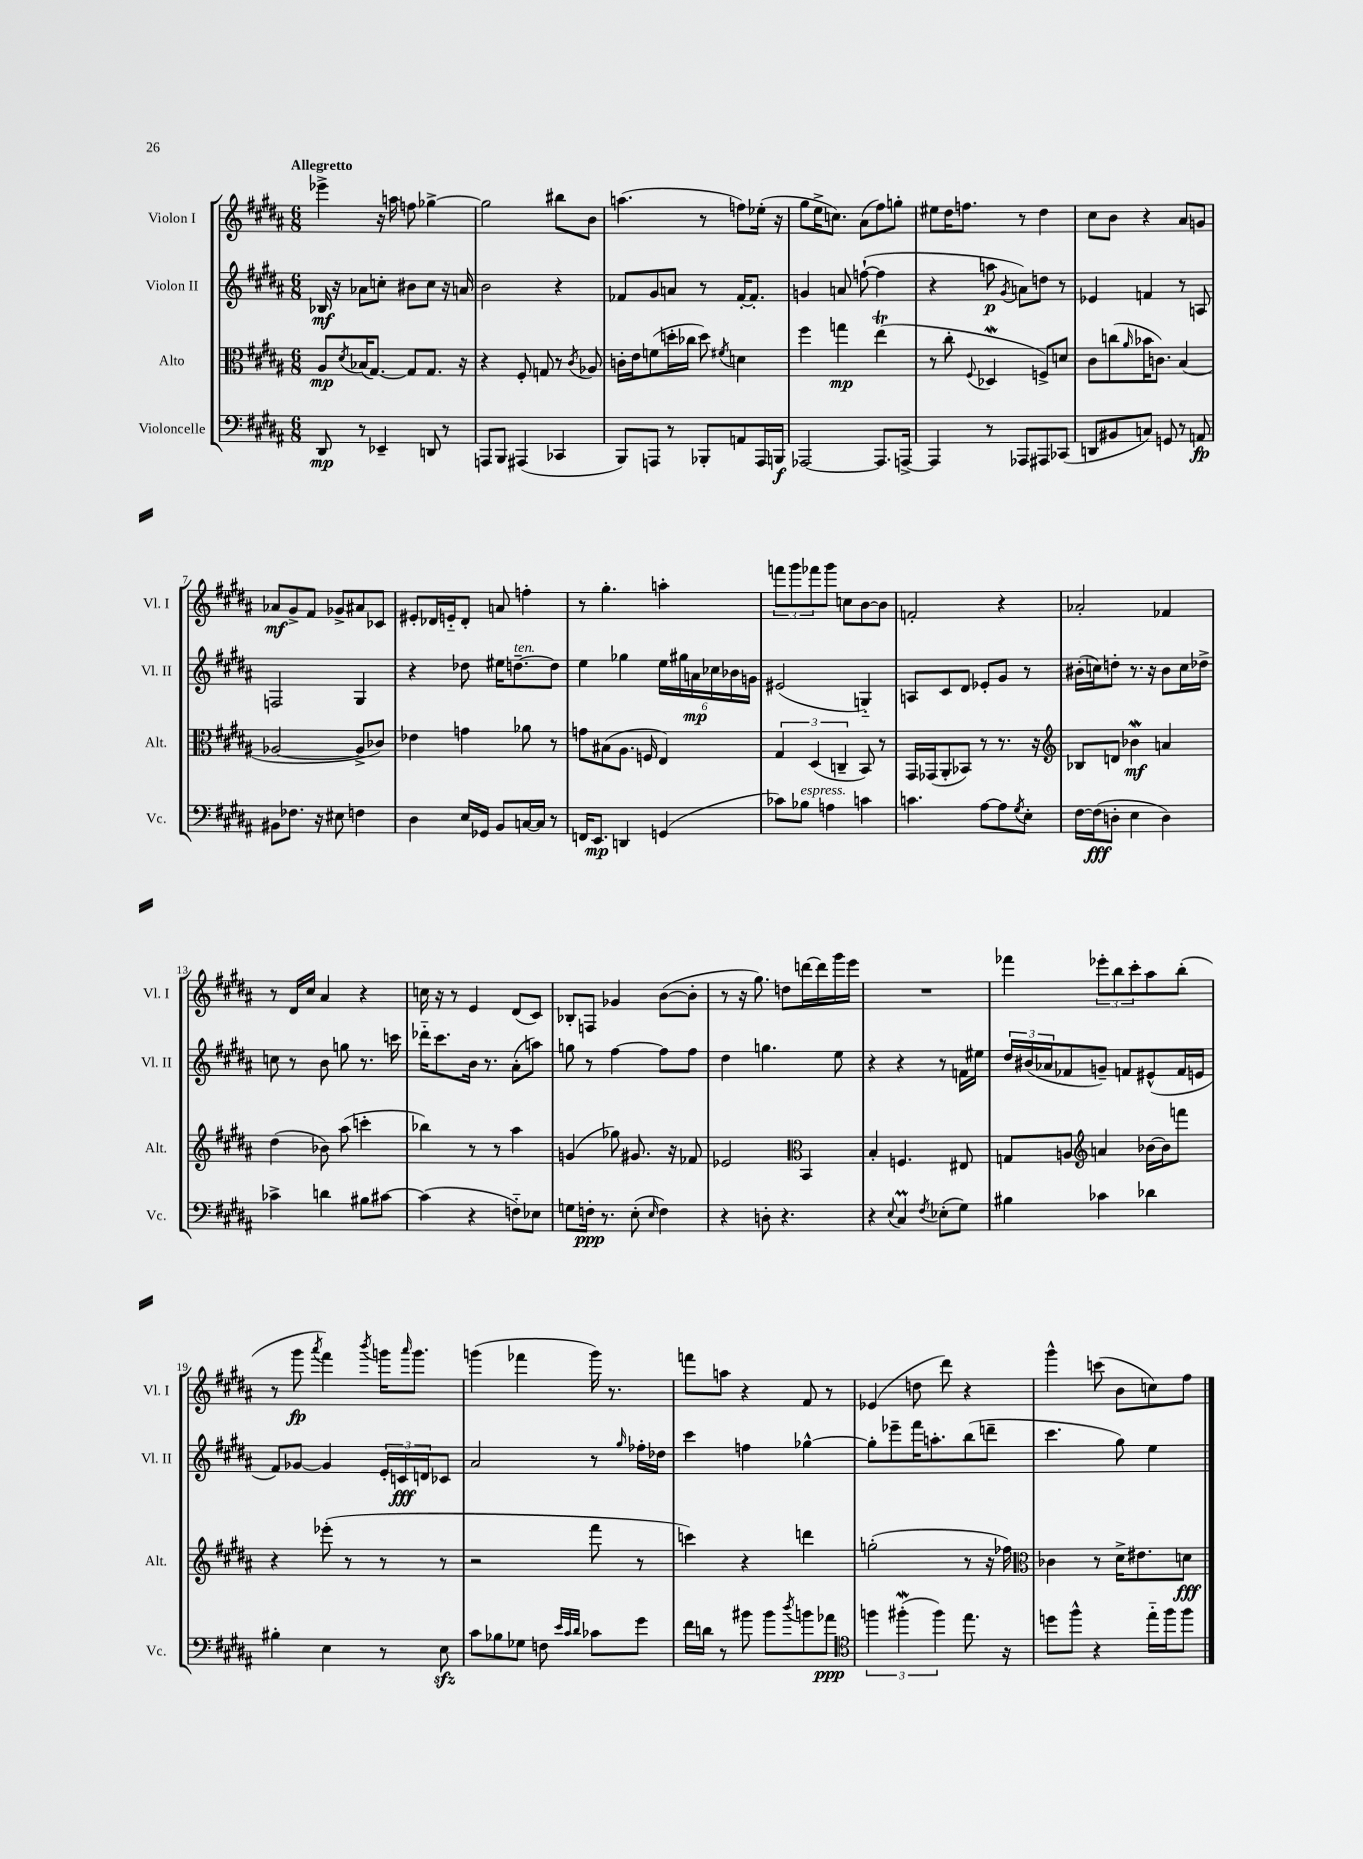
<<
\new StaffGroup <<
\new Staff = "s0" \with { instrumentName = "Violon I" shortInstrumentName = "Vl. I" } {
    \clef treble \key b \major \numericTimeSignature \time 6/8 \tempo "Allegretto"
    ees'''4-> r16 a''16 f''8 ges''4~-> |
    ges''2 bis''8 b'8 |
    a''4.( r8 f''8) ees''16-.( r16 |
    gis''8 e''16-> c''8.) ais'8( fis''8) g''8-. |
    eis''8 dis''16 f''8. r8 dis''4 |
    cis''8 b'8 r4 ais'8 g'8 |
    aes'8\mf gis'8-> fis'8 ges'8-> ais'8 ces'8 |
    eis'8-. des'16 e'16-_ des'8-. a'8 f''4-. |
    r8 gis''4.-. a''4-. |
    \tuplet 3/2 { f'''8 gis'''8 fes'''8 } gis'''8 c''8 b'8~ b'8 |
    f'2-. r4 |
    aes'2-. fes'4 |
    r8 dis'16 cis''16 ais'4 r4 |
    c''16 r16 r8 e'4 dis'8( cis'8) |
    bes8-. f8 ges'4 b'8~( b'8-. |
    r8 r16 gis''8.) d''8 d'''16~ d'''16 gis'''16 e'''16 |
    R2. |
    fes'''4 \tuplet 3/2 { ees'''8-. b''8 cis'''8-. } ais''8 b''8-.( |
    r8 gis'''8\fp \acciaccatura { ais'''8 } fis'''4) \acciaccatura { b'''8 } g'''16 \grace { ais'''16 } g'''8. |
    g'''4( fes'''4 g'''16) r8. |
    f'''8 a''8 r4 fis'8 r8 |
    ees'4( d''8 dis'''8) r4 |
    gis'''4-^ c'''8( b'8 c''8) fis''8 \bar "|." |
}
\new Staff = "s1" \with { instrumentName = "Violon II" shortInstrumentName = "Vl. II" } {
    \clef treble \key b \major \numericTimeSignature \time 6/8
    bes16\mf r16 aes'8 c''8-. bis'8 c''8 r16 a'16 |
    b'2 r4 |
    fes'8 gis'8 a'8 r8 fes'16~-. fes'8.-. |
    g'4 a'8 f''8~-!( f''4 |
    r4 a''8\p \acciaccatura { gis'8 } a'8) d''8 r8 |
    ees'4 f'4 r8 a8 |
    f2 gis4 |
    r4 des''8 eis''16 d''8.~--^\markup { \italic "ten." } d''8 |
    e''4 ges''4 \tuplet 6/4 { e''16 gis''16 a'16\mp ces''16 bes'16 g'16 } |
    eis'2( g4-_) |
    a8 cis'8 dis'8 ees'8-. gis'8 r8 |
    bis'16-.( c''16) d''8-. r8. r16 bis'8 c''16 des''16-> |
    c''8 r8 b'8 g''8 r8. c'''16 |
    des'''16-_ cis'''8. b'16 r8. ais'8-.( a''8) |
    g''8 r8 fis''4~ fis''8 fis''8 |
    dis''4 g''4. e''8 |
    r4 r4 r8 f'16 eis''16 |
    \tuplet 3/2 { dis''16 bis'16( aes'16 } fes'8 g'8--) f'8 eis'8-^( f'16 e'16 |
    fis'8) ges'8~ ges'4 \tuplet 3/2 { e'16-. c'16\fff d'16 } ces'8 |
    ais'2 r8 \grace { gis''16 } fes''16-. des''16 |
    cis'''4 f''4 ges''4~-^ |
    ges''8-. ees'''8-- fis'''16 a''8.-. b''8( d'''8-- |
    cis'''4. gis''8) e''4 \bar "|." |
}
\new Staff = "s2" \with { instrumentName = "Alto" shortInstrumentName = "Alt." } {
    \clef alto \key b \major \numericTimeSignature \time 6/8
    ais8\mp \acciaccatura { dis'8 } bes16( gis8.~) gis8 gis8. r16 |
    r4 fis8-. g8 r8 \acciaccatura { cis'8 } aes8 |
    c'16-. e'16 f'8( d''16-. ces''16 d''8) \acciaccatura { fis'8 } d'4 |
    fis''4 g''4\mp e''4\trill( |
    r8 cis''8-. \appoggiatura { fis8 } des4\mordent f8->) d'8 |
    cis'8 c''8( \grace { ais'16 } bes'16 c'8.) b4( |
    aes2~ aes8-> ces'8) |
    ees'4 g'4 aes'8 r8 |
    g'8 bis8( ais8. f16 e4) |
    \tuplet 3/2 { gis4 dis4( c4-- } b,8) r8 |
    gis,16 ges,16( ais,8-. bes,8) r8 r8. r16 |
    \clef treble bes8 d'8 bes'4\mordent\mf a'4 |
    dis''4( bes'8) ais''8( c'''4-. |
    bes''4) r8 r8 ais''4 |
    g'4( ges''8) gis'8. r16 fes'8 |
    ees'2 \clef alto b,4 |
    b4-. f4. eis8 |
    g8 a8 \clef treble a'4 bes'16~ bes'16 f'''8 |
    r4 ees'''8-.( r8 r8 r8 |
    r2 fis'''8 r8 |
    c'''4) r4 d'''4 |
    g''2-.( r8 r16 fes''16) |
    \clef alto ces'4 r8 dis'16-> eis'8. d'8\fff \bar "|." |
}
\new Staff = "s3" \with { instrumentName = "Violoncelle" shortInstrumentName = "Vc." } {
    \clef bass \key b \major \numericTimeSignature \time 6/8
    dis,8\mp r8 ees,4-- d,8 r8 |
    a,,8 b,,8 ais,,4( ces,4 |
    b,,8) a,,8 r8 bes,,8-. a,8 a,,16 b,,16\f |
    aes,,2~ aes,,8. a,,16~-> |
    a,,4 r8 aes,,8 ais,,8 ces,8( |
    d,8 bis,8 c8) g,8 r8 a,8\fp |
    bis,8 fes8. r16 eis8 f4 |
    dis4 e16 ges,16 b,8 c16~ c16 r8 |
    f,16 e,8.\mp d,4 g,4( |
    ces'8) bes8^\markup { \italic "espress." } a4 c'4 |
    c'4. ais8~ ais8 \acciaccatura { gis8 } e8-. |
    fis16~ fis16\fff( d8-. e4 d4) |
    ces'4-> d'4 bis8 cis'8~ |
    cis'4( r4 f8-_) ees8 |
    g8 f16-.\ppp r8. e8-.( \grace { e16 } f4) |
    r4 d8-. r4. |
    r4 \appoggiatura { e8 } cis4\prall \acciaccatura { fis8 } ees8-.( gis8) |
    bis4 ces'4 des'4 |
    bis4-. e4 r8 e8\sfz |
    cis'8 bes8 ges8 f8 \grace { e'32 cis'32 dis'32 } ces'8 gis'8 |
    fis'16 d'16 r8 bis'8 bis'8 \acciaccatura { dis''8 } b'8 aes'8\ppp |
    \clef tenor \tuplet 3/2 { f''4 fis''4-.\mordent( fis''4) } e''8. r16 |
    d''8 fis''8-^ r4 e''16-_ fis''16 fis''8 \bar "|." |
}
>>
>>
